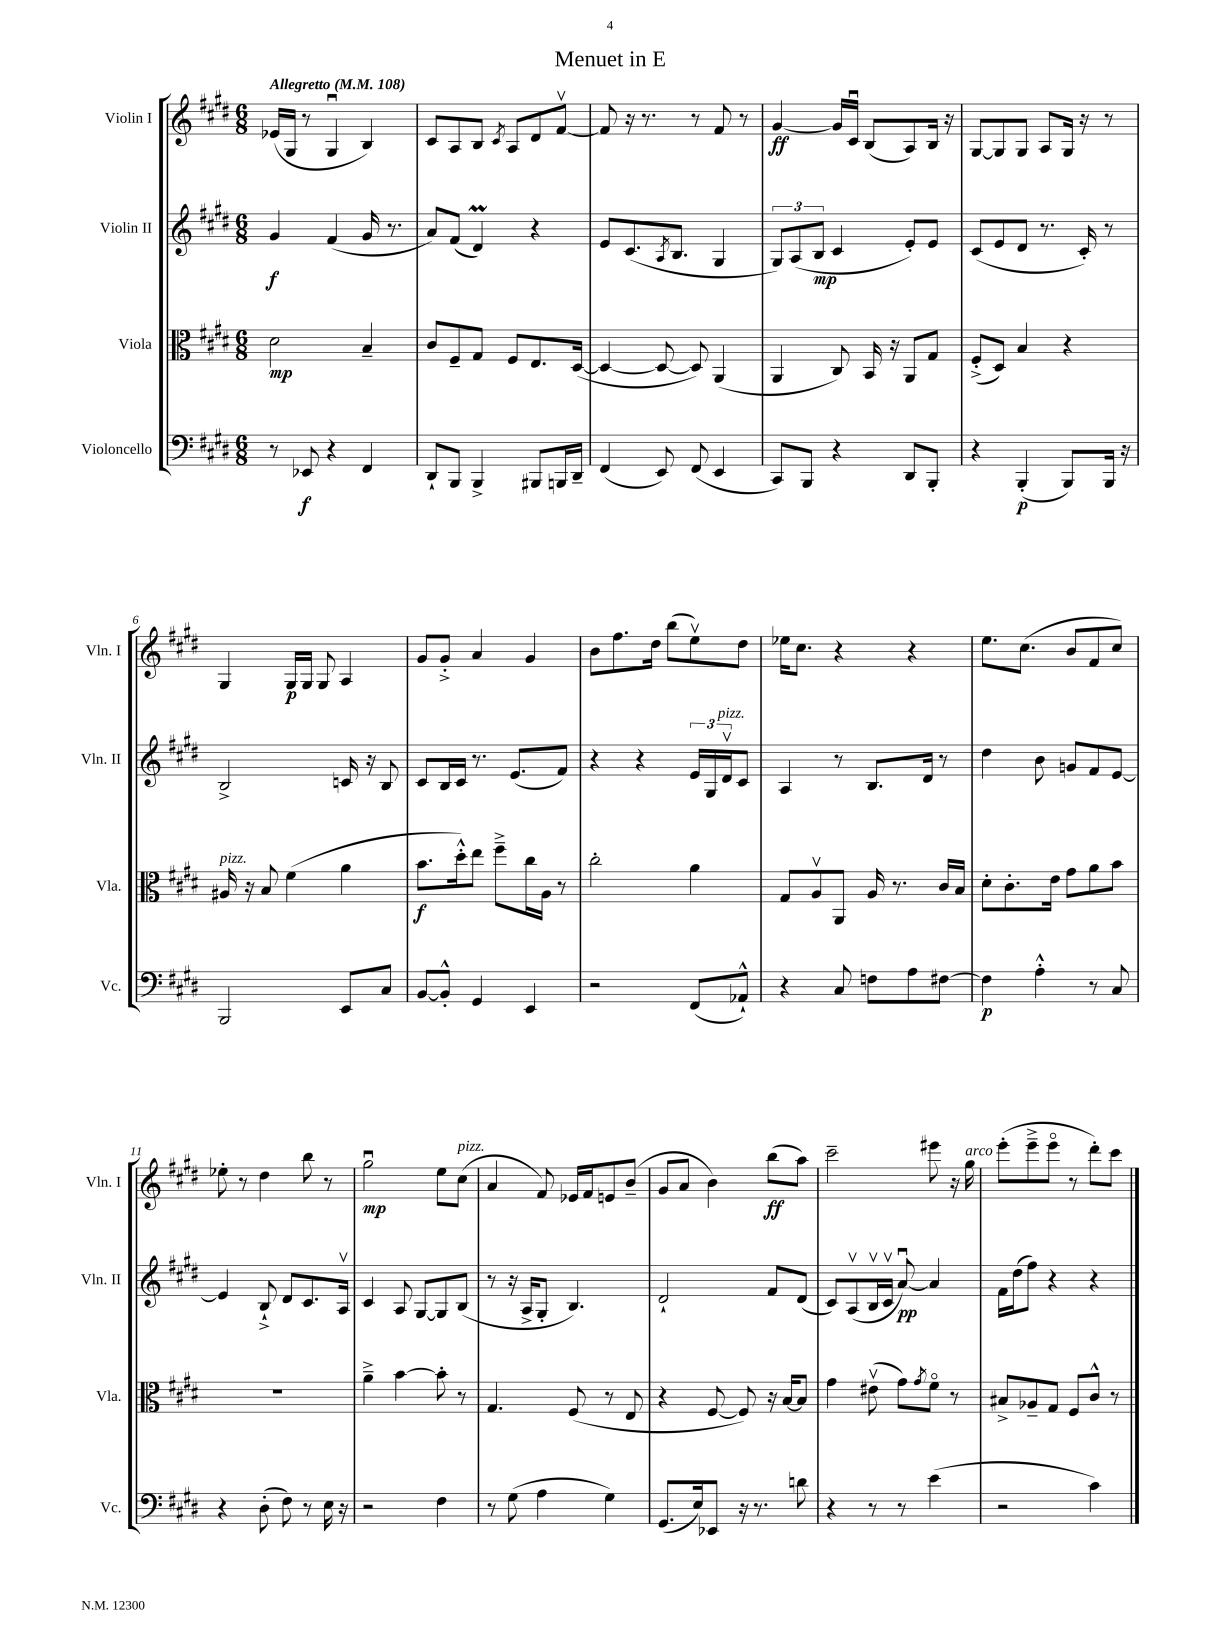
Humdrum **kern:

**kern	**dynam	**kern	**dynam	**kern	**dynam	**kern	**dynam
*part4	*part4	*part3	*part3	*part2	*part2	*part1	*part1
*staff4	*staff4	*staff3	*staff3	*staff2	*staff2	*staff1	*staff1
*I"Violoncello	*	*I"Viola	*	*I"Violin II	*	*I"Violin I	*
*I'Vc.	*	*I'Vla.	*	*I'Vln. II	*	*I'Vln. I	*
*clefF4	*	*clefC3	*	*clefG2	*	*clefG2	*
*k[f#c#g#d#]	*	*k[f#c#g#d#]	*	*k[f#c#g#d#]	*	*k[f#c#g#d#]	*
*M6/8	*	*M6/8	*	*M6/8	*	*M6/8	*
*MM108	*	*MM108	*	*MM108	*	*MM108	*
=1	=1	=1	=1	=1	=1	=1	=1
!	!	!	!	!	!	!LO:TX:a:B:t=Allegretto	!
8r	.	2d#\	mp	4g#/	f	(16e-X/LL	.
.	.	.	.	.	.	16G#/JJ	.
8EE-X/	f	.	.	.	.	8r	.
4r	.	.	.	(4f#/	.	4G#u/	.
4FF#/	.	4B~/	.	16g#/	.	4B/)	.
.	.	.	.	8.r	.	.	.
=2	=2	=2	=2	=2	=2	=2	=2
8DD#`/L	.	8c#/L	.	8a/L)	.	8c#/L	.
8BBB/J	.	8F#~/	.	(8f#/J	.	8A/	.
4BBB^/	.	8G#/J	.	4d#m/)	.	8B/J	.
.	.	.	.	.	.	8qc#/	.
.	.	8F#/L	.	.	.	8A/L	.
8BBB#X/L	.	8.E/	.	4r	.	8d#/	.
16BBBn/L	.	.	.	.	.	[8f#v/J	.
16DD#~/JJ	.	([16D#/Jk	.	.	.	.	.
=3	=3	=3	=3	=3	=3	=3	=3
(4FF#/	.	4D#/_	.	8e/L	.	8f#/]	.
.	.	.	.	(8.c#/	.	16r	.
.	.	.	.	.	.	8.r	.
8EE/)	.	8D#/_	.	.	.	.	.
.	.	.	.	8qA/	.	.	.
.	.	.	.	8.B/J	.	.	.
(8FF#/	.	8D#/])	.	.	.	8r	.
4EE/	.	(4AA/	.	4G#/	.	8f#/	.
.	.	.	.	.	.	8r	.
=4	=4	=4	=4	=4	=4	=4	=4
8CC#/L)	.	4AA/	.	12G#/L)	.	[4g#/	ff
.	.	.	.	(12A/	.	.	.
8BBB/J	.	.	.	.	.	.	.
.	.	.	.	12B/J	mp	.	.
4r	.	8C#/)	.	4c#/	.	16g#/LL]	.
.	.	.	.	.	.	16c#u/JJ	.
.	.	16BB/	.	.	.	(8B/L	.
.	.	16r	.	.	.	.	.
8DD#/L	.	8AA/L	.	8e'/L)	.	8A/)	.
8BBB'/J	.	8G#/J	.	8e/J	.	16B/Jk	.
.	.	.	.	.	.	16r	.
=5	=5	=5	=5	=5	=5	=5	=5
4r	.	(8F#'^/L	.	(8c#/L	.	[8G#/L	.
.	.	8D#/J)	.	8e/	.	8G#/]	.
(4BBB'/	p	4B/	.	8d#/J	.	8G#/J	.
.	.	.	.	8.r	.	8A/L	.
8BBB/L)	.	4r	.	.	.	16G#/Jk	.
.	.	.	.	16c#'/)	.	16r	.
16BBB/Jk	.	.	.	8r	.	8r	.
16r	.	.	.	.	.	.	.
!!LO:LB:g=z
=6	=6	=6	=6	=6	=6	=6	=6
!	!	!LO:TX:a:i:t=pizz.	!	!	!	!	!
2BBB/	.	16A#X/	.	2B^/	.	4G#/	.
.	.	16r	.	.	.	.	.
.	.	8B/	.	.	.	.	.
.	.	(4f#\	.	.	.	16G#/LL	p
.	.	.	.	.	.	16G#/JJ	.
.	.	.	.	.	.	8G#/	.
8EE/L	.	4a\	.	16cn/	.	4A/	.
.	.	.	.	16r	.	.	.
8C#/J	.	.	.	8B/	.	.	.
=7	=7	=7	=7	=7	=7	=7	=7
[8BB/L	.	8.b\L	f	8c#/L	.	8g#/L	.
8BB'^^/J]	.	.	.	16B/L	.	8g#'^/J	.
.	.	16dd#'^^\k)	.	16c#/JJ	.	.	.
4GG#/	.	8ee\J	.	8.r	.	4a/	.
.	.	8ff#~^\L	.	.	.	.	.
.	.	.	.	(8.e/L	.	.	.
4EE/	.	16cc#\L	.	.	.	4g#/	.
.	.	16A\JJ	.	.	.	.	.
.	.	8r	.	8f#/J)	.	.	.
=8	=8	=8	=8	=8	=8	=8	=8
2r	.	2cc#'\	.	4r	.	8b\L	.
.	.	.	.	.	.	8.ff#\	.
.	.	.	.	4r	.	.	.
.	.	.	.	.	.	16dd#\Jk	.
.	.	.	.	.	.	(8bb\L	.
(8FF#/L	.	4a\	.	24e/LL	.	8eev\)	.
.	.	.	.	24G#/	.	.	.
!	!	!	!	!LO:TX:a:i:t=pizz.	!	!	!
.	.	.	.	24d#v/J	.	.	.
8AA-X`^^/J)	.	.	.	8c#/J	.	8dd#\J	.
=9	=9	=9	=9	=9	=9	=9	=9
4r	.	8G#/L	.	4A/	.	16ee-X\KL	.
.	.	.	.	.	.	8.cc#\J	.
.	.	8Av/	.	.	.	.	.
8C#/	.	8AA/J	.	8r	.	4r	.
8Fn\L	.	16A/	.	8.B/L	.	.	.
.	.	8.r	.	.	.	.	.
8A\	.	.	.	.	.	4r	.
.	.	.	.	16d#/Jk	.	.	.
[8F#X\J	.	16c#/LL	.	8r	.	.	.
.	.	16B/JJ	.	.	.	.	.
=10	=10	=10	=10	=10	=10	=10	=10
4F#\]	p	8d#'\L	.	4dd#\	.	8.ee\L	.
.	.	8.c#'\	.	.	.	.	.
.	.	.	.	.	.	(8.cc#\J	.
4A'^^\	.	.	.	8b\	.	.	.
.	.	16e\Jk	.	.	.	.	.
.	.	8g#\L	.	8gn/L	.	8b/L	.
8r	.	8a\	.	8f#/	.	8f#/	.
8C#/	.	8b\J	.	[8e/J	.	8cc#/J)	.
!!LO:LB:g=z
=11	=11	=11	=11	=11	=11	=11	=11
4r	.	2.r	.	4e/]	.	8ee-X'\	.
.	.	.	.	.	.	8r	.
(8D#'\	.	.	.	8B`^/	.	4dd#\	.
8F#\)	.	.	.	8d#/L	.	.	.
8r	.	.	.	8.c#/	.	8bb\	.
16E\	.	.	.	.	.	8r	.
16r	.	.	.	16Av/Jk	.	.	.
=12	=12	=12	=12	=12	=12	=12	=12
2r	.	4a~^\	.	4c#/	.	2gg#u\	mp
.	.	[4b\	.	8A/	.	.	.
.	.	.	.	[8G#/L	.	.	.
4F#\	.	8b'\]	.	8G#/]	.	8ee\L	.
!	!	!	!	!	!	!LO:TX:a:i:t=pizz.	!
.	.	8r	.	(8B/J	.	(8cc#\J	.
=13	=13	=13	=13	=13	=13	=13	=13
8r	.	4.G#/	.	8r	.	4a/	.
(8G#\	.	.	.	16r	.	.	.
.	.	.	.	16A^/KL	.	.	.
4A\	.	.	.	8G#'/J	.	8f#/)	.
.	.	(8F#/	.	4.B/)	.	16e-X/LL	.
.	.	.	.	.	.	16f#/J	.
4G#\)	.	8r	.	.	.	8en/	.
.	.	8E/	.	.	.	(8b~/J	.
=14	=14	=14	=14	=14	=14	=14	=14
(8.GG#/L	.	4r	.	2d#`/	.	8g#/L	.
.	.	.	.	.	.	8a/J	.
16E/k)	.	.	.	.	.	.	.
8EE-X/J	.	[8F#/	.	.	.	4b\)	.
16r	.	8F#/])	.	.	.	.	.
8.r	.	.	.	.	.	.	.
.	.	16r	.	8f#/L	.	(8bb\L	ff
.	.	[16B/KL	.	.	.	.	.
8dn\	.	8B/J]	.	(8d#/J	.	8aa\J)	.
=15	=15	=15	=15	=15	=15	=15	=15
4r	.	4g#\	.	8c#/L)	.	2ccc#~\	.
.	.	.	.	(8Av/	.	.	.
8r	.	(8e#Xv\	.	16Bv/L	.	.	.
.	.	.	.	16c#v/JJ	.	.	.
8r	.	8g#\L)	.	[8au/)	pp	.	.
.	.	8qg#/	.	.	.	.	.
(4e\	.	8f#\J	.	4a/]	.	8eee#X\	.
.	.	8r	.	.	.	16r	.
!	!	!	!	!	!	!LO:TX:a:i:t=arco	!
.	.	.	.	.	.	16gg#\	.
=16	=16	=16	=16	=16	=16	=16	=16
2r	.	8B#X^/L	.	16f#\LL	.	(8eee'\L	.
.	.	.	.	(16dd#\J	.	.	.
.	.	8A-X~/	.	8ff#\J)	.	8eee~^\	.
.	.	8G#/J	.	4r	.	8eee\J	.
.	.	8F#/L	.	.	.	8r	.
4c#\)	.	8c#^^/J	.	4r	.	8ddd#'\L)	.
.	.	8r	.	.	.	8ccc#\J	.
==	==	==	==	==	==	==	==
*-	*-	*-	*-	*-	*-	*-	*-
